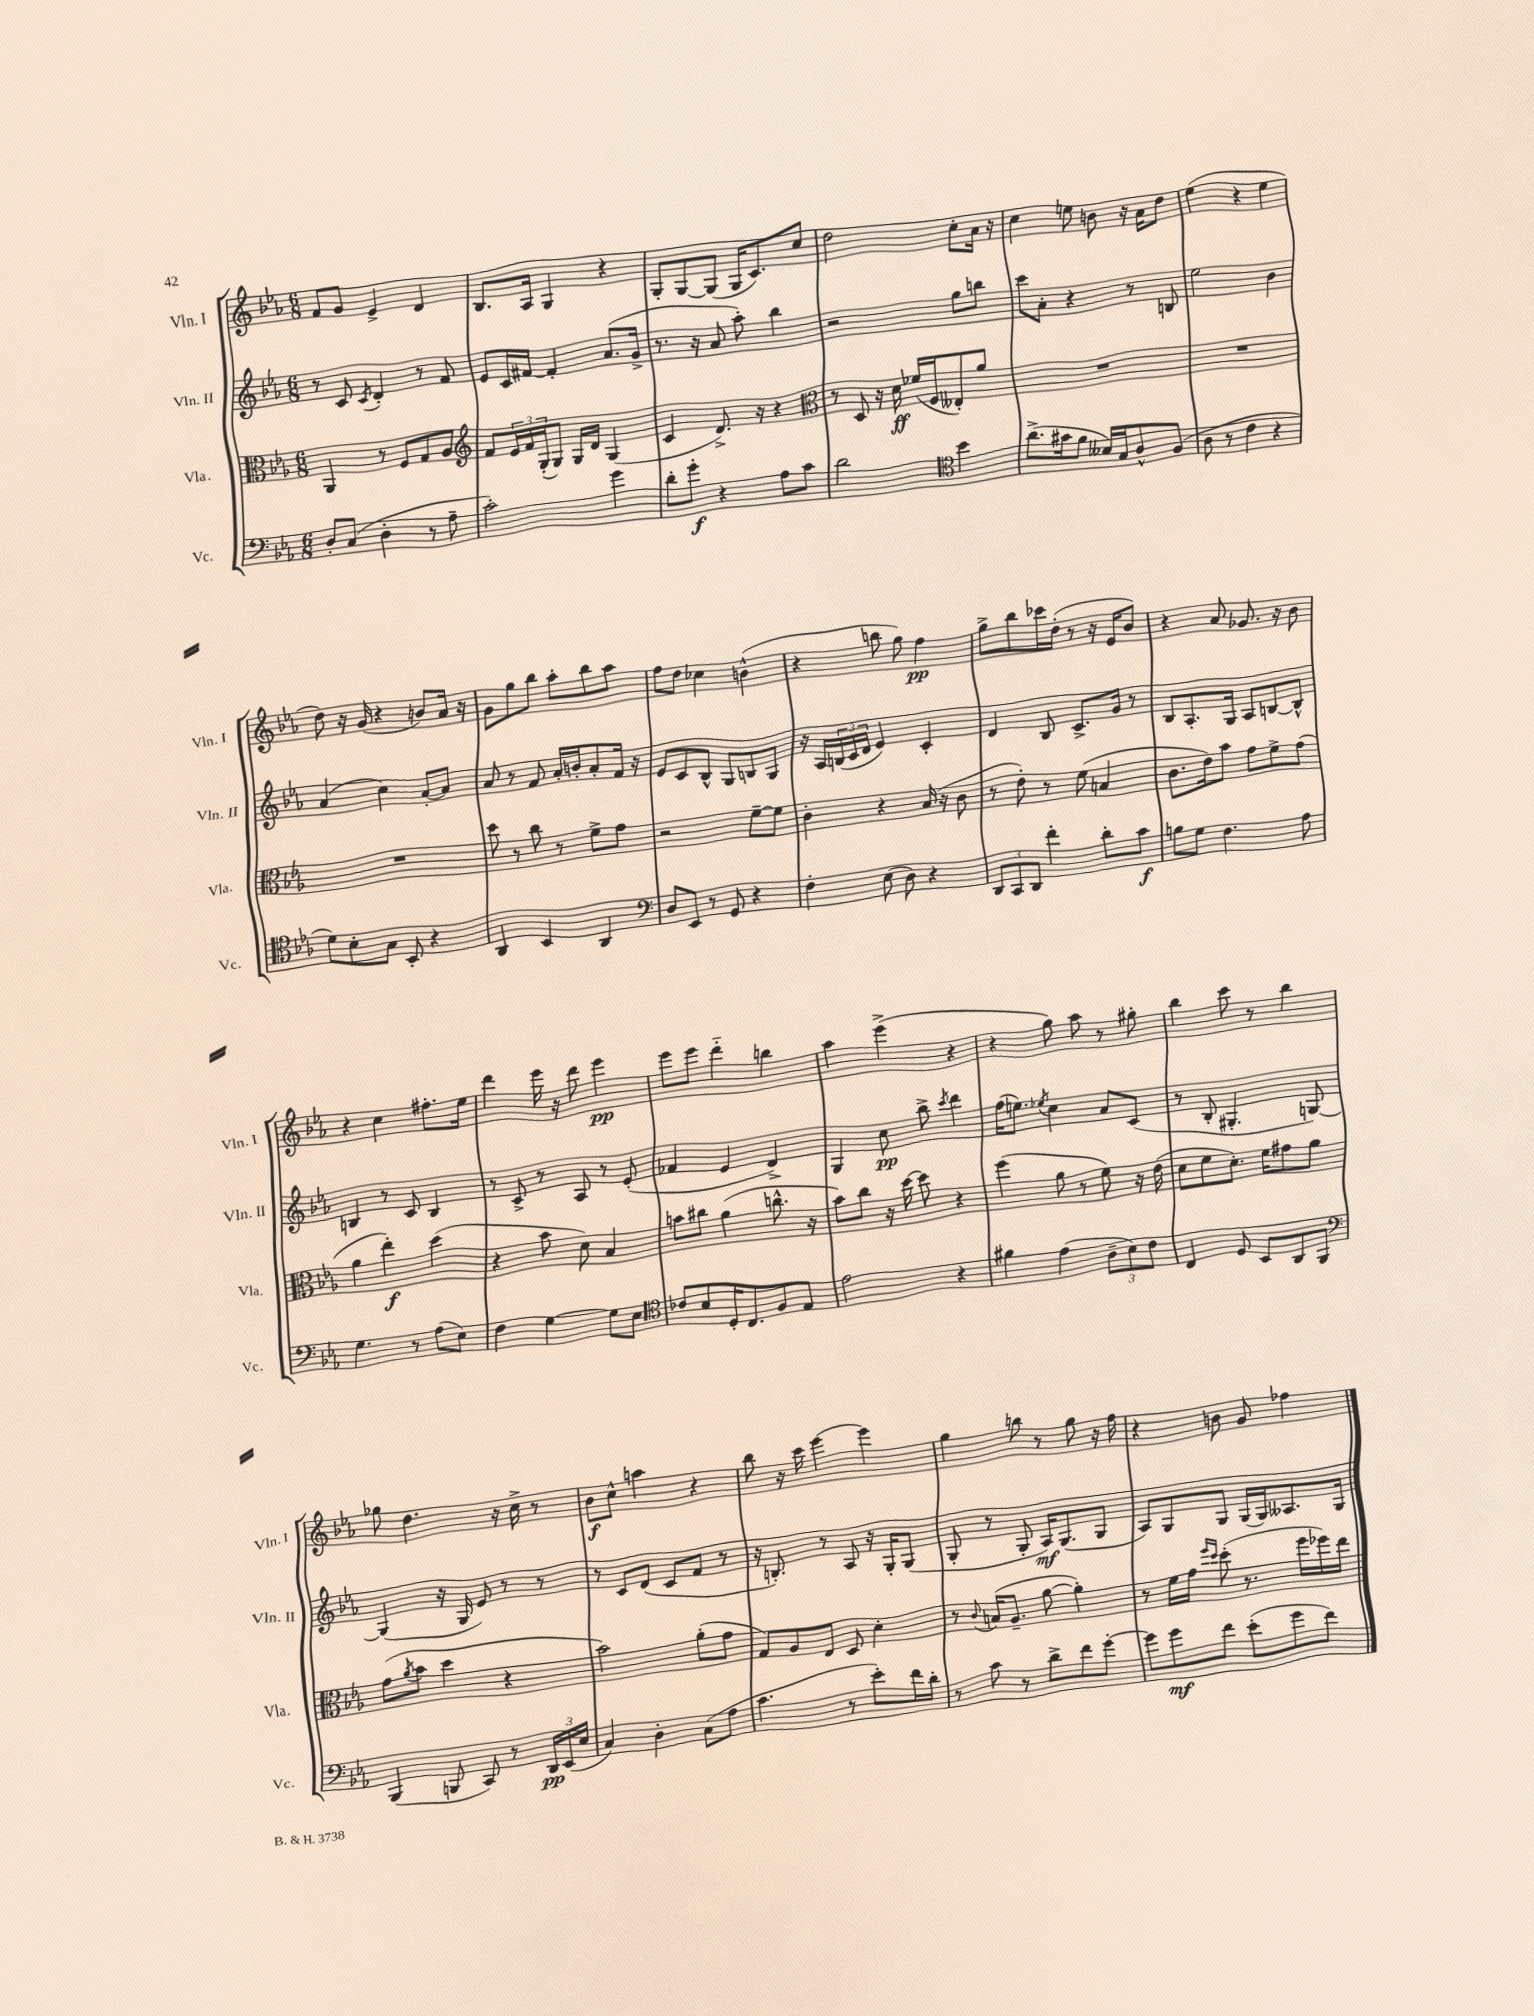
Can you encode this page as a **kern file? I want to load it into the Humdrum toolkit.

**kern	**kern	**kern	**kern
*staff4	*staff3	*staff2	*staff1
*clefF4	*clefC3	*clefG2	*clefG2
*k[b-e-a-]	*k[b-e-a-]	*k[b-e-a-]	*k[b-e-a-]
*M6/8	*M6/8	*M6/8	*M6/8
8D'	4AA-	8r	8f
(8C	.	8c	8g
.	.	8qc	.
4D'	8r	4d'	4e-^
.	8F	.	.
8r	8G	8r	4d
8A-~	8A-	8f	.
=	=	=	=
*	*clefG2	*	*
2c')	8f	8e-	8.B-
.	24e-	16c	.
.	24f	.	.
.	.	[16f#	16A-
.	(24G'	.	.
.	8G)	4f#']	4G
.	16G	.	.
.	16d	.	.
4g	(4G	(8.a-	4r
.	.	16g^	.
=	=	=	=
8d'	4c	8.r	8G'
8g'	.	.	[8G
.	.	16r	.
4r	8.d^)	8a-	(8G]
.	.	8aa-')	16G
.	16r	.	8.c)
8A-	4r	4bb-	.
8c	.	.	8cc
=	=	=	=
*	*clefC3	*	*
2d	8r	2r	2dd
.	8D	.	.
.	16r	.	.
.	16d	.	.
.	(16f-	.	.
.	16F	.	.
*clefC4	*	*	*
4b-	8E--')	8gg	8cc'
.	8a-	8bb	16a-
.	.	.	16r
=	=	=	=
(8.a-^	2.r	8ccc	4cc
.	.	8a-'	.
16g#	.	.	.
8f	.	4r	8ee
16B--)	.	.	8b
16G	.	.	.
8A-^^	.	8r	16r
.	.	.	16a-
(8F	.	8B	8dd
=	=	=	=
8A-	2.r	2ee-	(4ee-
8r	.	.	.
4c	.	.	4r
4r	.	4b-	4ee-
=	=	=	=
8d)	2.r	(4a-	8dd)
8B-'	.	.	16r
.	.	.	(16g
8G	.	4cc)	4r
8BB-'	.	.	.
4r	.	[8a-'	8b)
.	.	8a-]	16a-
.	.	.	16r
=	=	=	=
4AA-	8dd	8a-	8g
.	8r	8r	8gg
4BB-	8cc	8f	8bb-
.	8r	16a-'	8aa-'
.	.	16b'	.
4AA-	8f^	8a-'	8bb-
.	8g	16f	8aa-
.	.	16r	.
=	=	=	=
*clefF4	*	*	*
8D	2r	8e-	8ff
8EE-	.	8c	8dd
8r	.	8B-^^	4cc-
8GG	.	8G	.
4r	[8f~	8B	(4b^^
.	8f]	8G	.
=	=	=	=
4F'	4c'	16r	4r
.	.	16A-	.
.	.	(24B	.
.	.	24c	.
.	.	24d	.
(8E-	4r	4e-)	8bb
8D)	.	.	8gg)
4r	(16B-	4c'	4ff
.	16r	.	.
.	8c	.	.
=	=	=	=
12DD	8r	4d	8gg^
12CC	.	.	.
.	8e-')	.	8bb-
12DD	.	.	.
4f'	8r	8B-	16ccc-
.	.	.	(16dd'
.	(8f	8.c^	8r
8d'	4B	.	16r
.	.	16g	16e-
8c	.	8r	8b-)
=	=	=	=
8B	8.c	8B-	4r
8G	.	8.A-'	.
.	16e-)	.	.
4.F	8b-	.	8a-
.	.	16G	.
.	8g	8A-	8.g-
.	8f^	[8B	.
.	.	.	16r
8A-	(8g	8B^^]	8b-
=	=	=	=
4.G	4a-	4B	4r
.	4ee-')	8r	4cc
8r	.	8c	.
(8A-	(4dd	4B	8.ff#'
8E-)	.	.	.
.	.	.	16ee-
=	=	=	=
4F	4r	8r	4ddd
.	.	8c^	.
[4G	8b-	8r	16eee-
.	.	.	16r
.	8d)	8A-	8ddd
8G]	4B-	8r	4eee-
8E-	.	(8e-'	.
=	=	=	=
*clefC4	*	*	*
8c-	8b	4f-	8eee-
8B-	8cc#	.	8eee-
16D'	(4a-	4e-	4ddd'~
8.C	.	.	.
8F	8.cc^^	4d^)	4bb
8E-	.	.	.
.	16r	.	.
=	=	=	=
2e-	8b-)	4G	4aa-
.	8cc	.	.
.	16r	8cc	(4eee-^
.	[16dd	.	.
.	8dd]	8bb-^	.
.	.	8qccc	.
4r	4r	4ddd	4r
=	=	=	=
4f#	(4ff	(16ff	4r
.	.	8.ee)	.
.	.	8qee-	.
(4e-	8a-	4cc	8gg)
.	8r	.	8aa-
12A-~	8f)	8a-	8r
12B-)	.	.	.
.	16r	(8c	8gg#'
12c	.	.	.
.	(16e-	.	.
=	=	=	=
4C	8d	8r	4bb-
.	8f	8B-'	.
8D	8.d')	4.G#'	8ccc
8BB-	.	.	8r
.	16f	.	.
8AA-	8g#	.	4bb-
8FF	8a-	[8G)	.
=	=	=	=
*clefF4	*	*	*
(4BBB-	(8g	(4G]	8gg-
.	8qa-	.	.
.	8b-	.	4.dd
8BBB	4dd	16r	.
.	.	16G	.
8CC)	.	8e-)	.
8r	4r	8r	16r
.	.	.	16cc^
24DD	.	8r	8r
(24EE-	.	.	.
24E-	.	.	.
=	=	=	=
4C)	2b-)	8r	8b-
.	.	8c	8cc^^
4D'	.	(8d	4aa
.	.	8c	.
(8C	(8a-'	8f	4r
8A-	8g	8r	.
=	=	=	=
4.c	8G)	16r	8bb-
.	.	8.B')	.
.	8A-	.	16r
.	.	.	16ccc
.	8E-	8r	[4eee-
8r	8D	8A-	.
8e-')	4d'	16r	4eee-]
.	.	16G'	.
16f	.	(8G	.
16d'	.	.	.
=	=	=	=
8r	8r	8G'	4gg
.	8qqc	.	.
8c	(16B	8r	.
.	8.A-~	.	.
8r	.	8G'	8bb
8d^	[8a-	16A-)	8r
.	.	(8.G	.
8f	4a-'])	.	8gg
[8g'	.	8G	16r
.	.	.	16ff
=	=	=	=
8g]	8r	8A-)	4r
8g	16f	8G	.
.	16g	.	.
.	16qqff	.	.
.	16qqdd	.	.
8f	(8dd'	8G	8b
(8e-'	8.r	(16G	8g
.	.	16G)	.
8g	.	8.A--	4ff-
.	16ff	.	.
8f)	16ff-)	.	.
.	16ee-	16G	.
==	==	==	==
*-	*-	*-	*-
